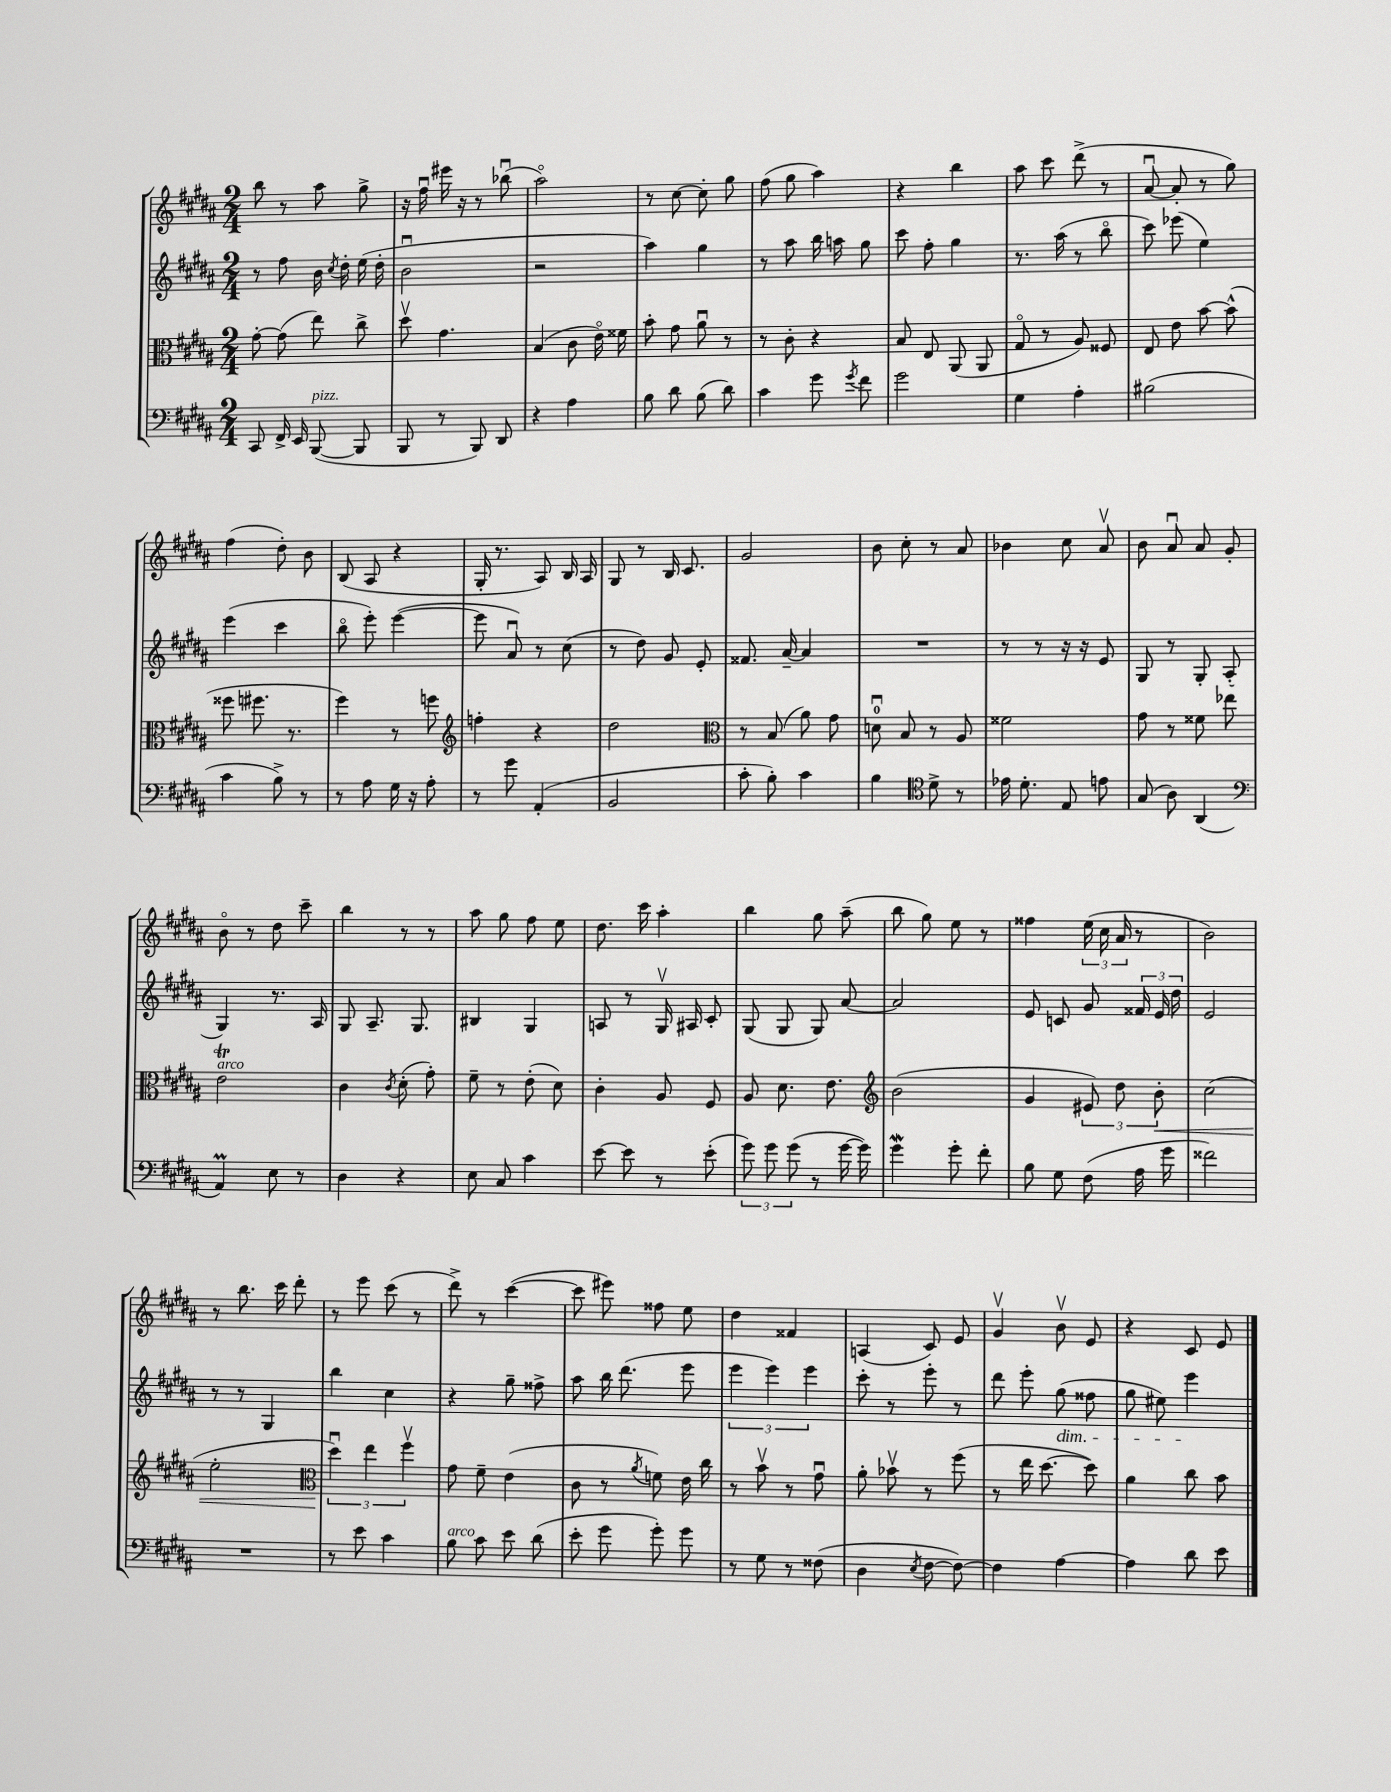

**kern	**kern	**kern	**kern
*staff4	*staff3	*staff2	*staff1
*clefF4	*clefC3	*clefG2	*clefG2
*k[f#c#g#d#a#]	*k[f#c#g#d#a#]	*k[f#c#g#d#a#]	*k[f#c#g#d#a#]
*M2/4	*M2/4	*M2/4	*M2/4
8CC#/	[8g#'\	8r	8bb\
16FF#^/	(8g#\]	8ff#\	8r
16EE/	.	.	.
([8BBB/	8ee\)	16b\	8aa#\
.	.	8qcc#/	.
.	.	16dd#'\	.
8BBB/]	8cc#^\	(16ee\	8gg#^\
.	.	16dd#'\	.
=	=	=	=
8BBB/	8dd#v\	2bu\	16r
.	.	.	16ff#u\
8r	4.g#\	.	16eee#\
.	.	.	16r
8BBB/)	.	.	8r
8DD#/	.	.	(8bb-u\
=	=	=	=
4r	(4B/	2r	2aa#o\)
4A#\	8c#\	.	.
.	16eo\)	.	.
.	16f##\	.	.
=	=	=	=
8B\	8b'\	4aa#\)	8r
8d#\	8g#\	.	[8cc#\
(8B\	8a#u\	4gg#\	8cc#'\]
8d#\)	8r	.	8gg#\
=	=	=	=
4c#\	8r	8r	(8ff#\
.	8c#'\	8aa#\	8gg#\
8g#\	4r	16bb\	4aa#\)
.	.	16aa\	.
8qg#/	.	.	.
8f#\	.	8gg#\	.
=	=	=	=
2g#\	8B/	8ccc#\	4r
.	8E/	8ff#'\	.
.	(8AA#/	4gg#\	4bb\
.	8AA#/	.	.
=	=	=	=
4G#\	8G#o/	8.r	8aa#\
.	8r	.	8ccc#\
.	.	(16aa#\	.
4A#'\	8A#/)	8r	(8ddd#^\
.	8F##/	8bbo\	8r
=	=	=	=
(2B#\	8E/	8ccc#\)	[8a#u/
.	8e\	(8eee-\	8a#'/]
.	[8b\	4ee\)	8r
.	(8b^^\]	.	8gg#\)
=	=	=	=
4c#\	8ff##\	(4eee\	(4ff#\
.	8.ff#\	.	.
8B^\)	.	4ccc#\	8dd#'\)
.	8.r	.	.
8r	.	.	8b\
=	=	=	=
8r	4ff#\)	8bbo\	(8B/
8A#\	.	8eee'\)	8A#/
16G#\	8r	([4eee\	4r
16r	.	.	.
8A#'\	8ff\	.	.
=	=	=	=
*	*clefG2	*	*
8r	4ff'\	8eee\]	16G#'/
.	.	.	8.r
8g#\	.	8a#u/)	.
(4AA#'/	4r	8r	8A#/)
.	.	(8cc#\	16B/
.	.	.	16A#/
=	=	=	=
2BB/	2dd#\	8r	8G#/
.	.	8dd#\)	8r
.	.	8g#/	16B/
.	.	.	8.c#/
.	.	8e'/	.
=	=	=	=
*	*clefC3	*	*
8c#'\	8r	8.f##/	2g#/
8B'\)	(8B/	.	.
.	.	[16a#~/	.
4c#\	8a#\)	4a#/]	.
.	8g#\	.	.
=	=	=	=
4B\	8du\	2r	8b\
.	8B/	.	8cc#'\
*clefC4	*	*	*
8d#^\	8r	.	8r
8r	8A#/	.	8a#/
=	=	=	=
16e-\	2f##\	8r	4b-\
8.d#'\	.	.	.
.	.	8r	.
8E/	.	16r	8cc#\
.	.	16r	.
8e\	.	8e/	8a#v/
=	=	=	=
(8G#/	8g#\	8G#/	8b\
8A#\)	8r	8r	8a#u/
(4AA#/	8f##\	8G#'/	8a#/
.	8ee-\	(8A#'/	8g#'/
=	=	=	=
*clefF4	*	*	*
4AA#/)	2e\	4G#/)	8bo\
.	.	.	8r
8E\	.	8.r	8dd#\
8r	.	.	8ccc#~\
.	.	16A#/	.
=	=	=	=
4D#\	4c#\	8G#/	4bb\
.	.	8.A#~/	.
.	8qc#/	.	.
4r	(8d#'\	.	8r
.	.	8.G#/	.
.	8g#'\)	.	8r
=	=	=	=
8E\	8f#~\	4B#/	8aa#\
8C#/	8r	.	8gg#\
4c#\	(8e'\	4G#/	8ff#\
.	8d#\)	.	8ee\
=	=	=	=
[8e\	4c#'\	8A/	8.dd#\
8e\]	.	8r	.
.	.	.	16ccc#\
8r	8A#/	16G#v/	4aa#'\
.	.	16A#/	.
(8e'\	8F#/	8c#'/	.
=	=	=	=
12g#\)	8A#/	(8G#/	4bb\
12g#\	.	.	.
.	8.d#\	8G#/	.
(12g#\	.	.	.
8r	.	8G#/)	8gg#\
.	8.e\	.	.
[16g#\	.	[8a#/	(8aa#~\
16g#\])	.	.	.
=	=	=	=
*	*clefG2	*	*
4g#\	(2b\	2a#/]	8bb\
.	.	.	8gg#\)
8g#'\	.	.	8ee\
8f#'\	.	.	8r
=	=	=	=
8B\	4g#/	8e/	4ff##\
8G#\	.	8c/	.
(8F#\	12e#/)	8g#/	(24ee\
.	.	.	24cc#\
.	12dd#\	.	24a#/
16A#\	.	24f##/	8r
.	12b'\	24e/	.
16g#\	.	.	.
.	.	24dd#\	.
=	=	=	=
2f##\)	(2cc#\	2e/	2b\)
=	=	=	=
2r	2ee'\	8r	8r
.	.	8r	8.bb\
.	.	4G#/	.
.	.	.	16ccc#\
.	.	.	8ddd#'\
=	=	=	=
*	*clefC3	*	*
8r	6dd#u\)	4bb\	8r
8e\	.	.	8eee\
.	6ee\	.	.
4c#\	.	4cc#\	(8ccc#\
.	6ff#v\	.	.
.	.	.	8r
=	=	=	=
8B\	8g#\	4r	8ddd#^\)
8c#\	8f#~\	.	8r
8e\	(4e\	8gg#~\	([4ccc#\
(8d#\	.	8ff##^\	.
=	=	=	=
8e'\	8c#\	8aa#\	8ccc#\]
8g#\	8r	16bb\	8eee#\)
.	.	(8.ddd#\	.
.	8qa#/	.	.
8g#'\)	8f\)	.	8ff##\
8g#\	16e\	8eee\	8ee\
.	16cc#\	.	.
=	=	=	=
8r	8r	6eee\	4dd#\
8G#\	8bv\	.	.
.	.	6eee\)	.
8r	8r	.	4f##/
.	.	6eee\	.
(8F##\	8g#u\	.	.
=	=	=	=
4D#\	8a#'\	8ccc#'\	(4A/
.	8b-v\	8r	.
8qE/	.	.	.
[8F#\	8r	8eee'\	8c#/)
8F#\_)	(8ff#\	8r	8e/
=	=	=	=
4F#\]	8r	8ddd#\	4g#v/
.	16ee\	8eee'\	.
.	[8.dd#\	.	.
[4A#\	.	(8gg#\	8bv\
.	8dd#\])	8ff##\	8e/
=	=	=	=
4A#\]	4a#\	8gg#\	4r
.	.	8ee#\)	.
8d#\	8cc#\	4eee\	8c#/
8e\	8b\	.	8e/
==	==	==	==
*-	*-	*-	*-
